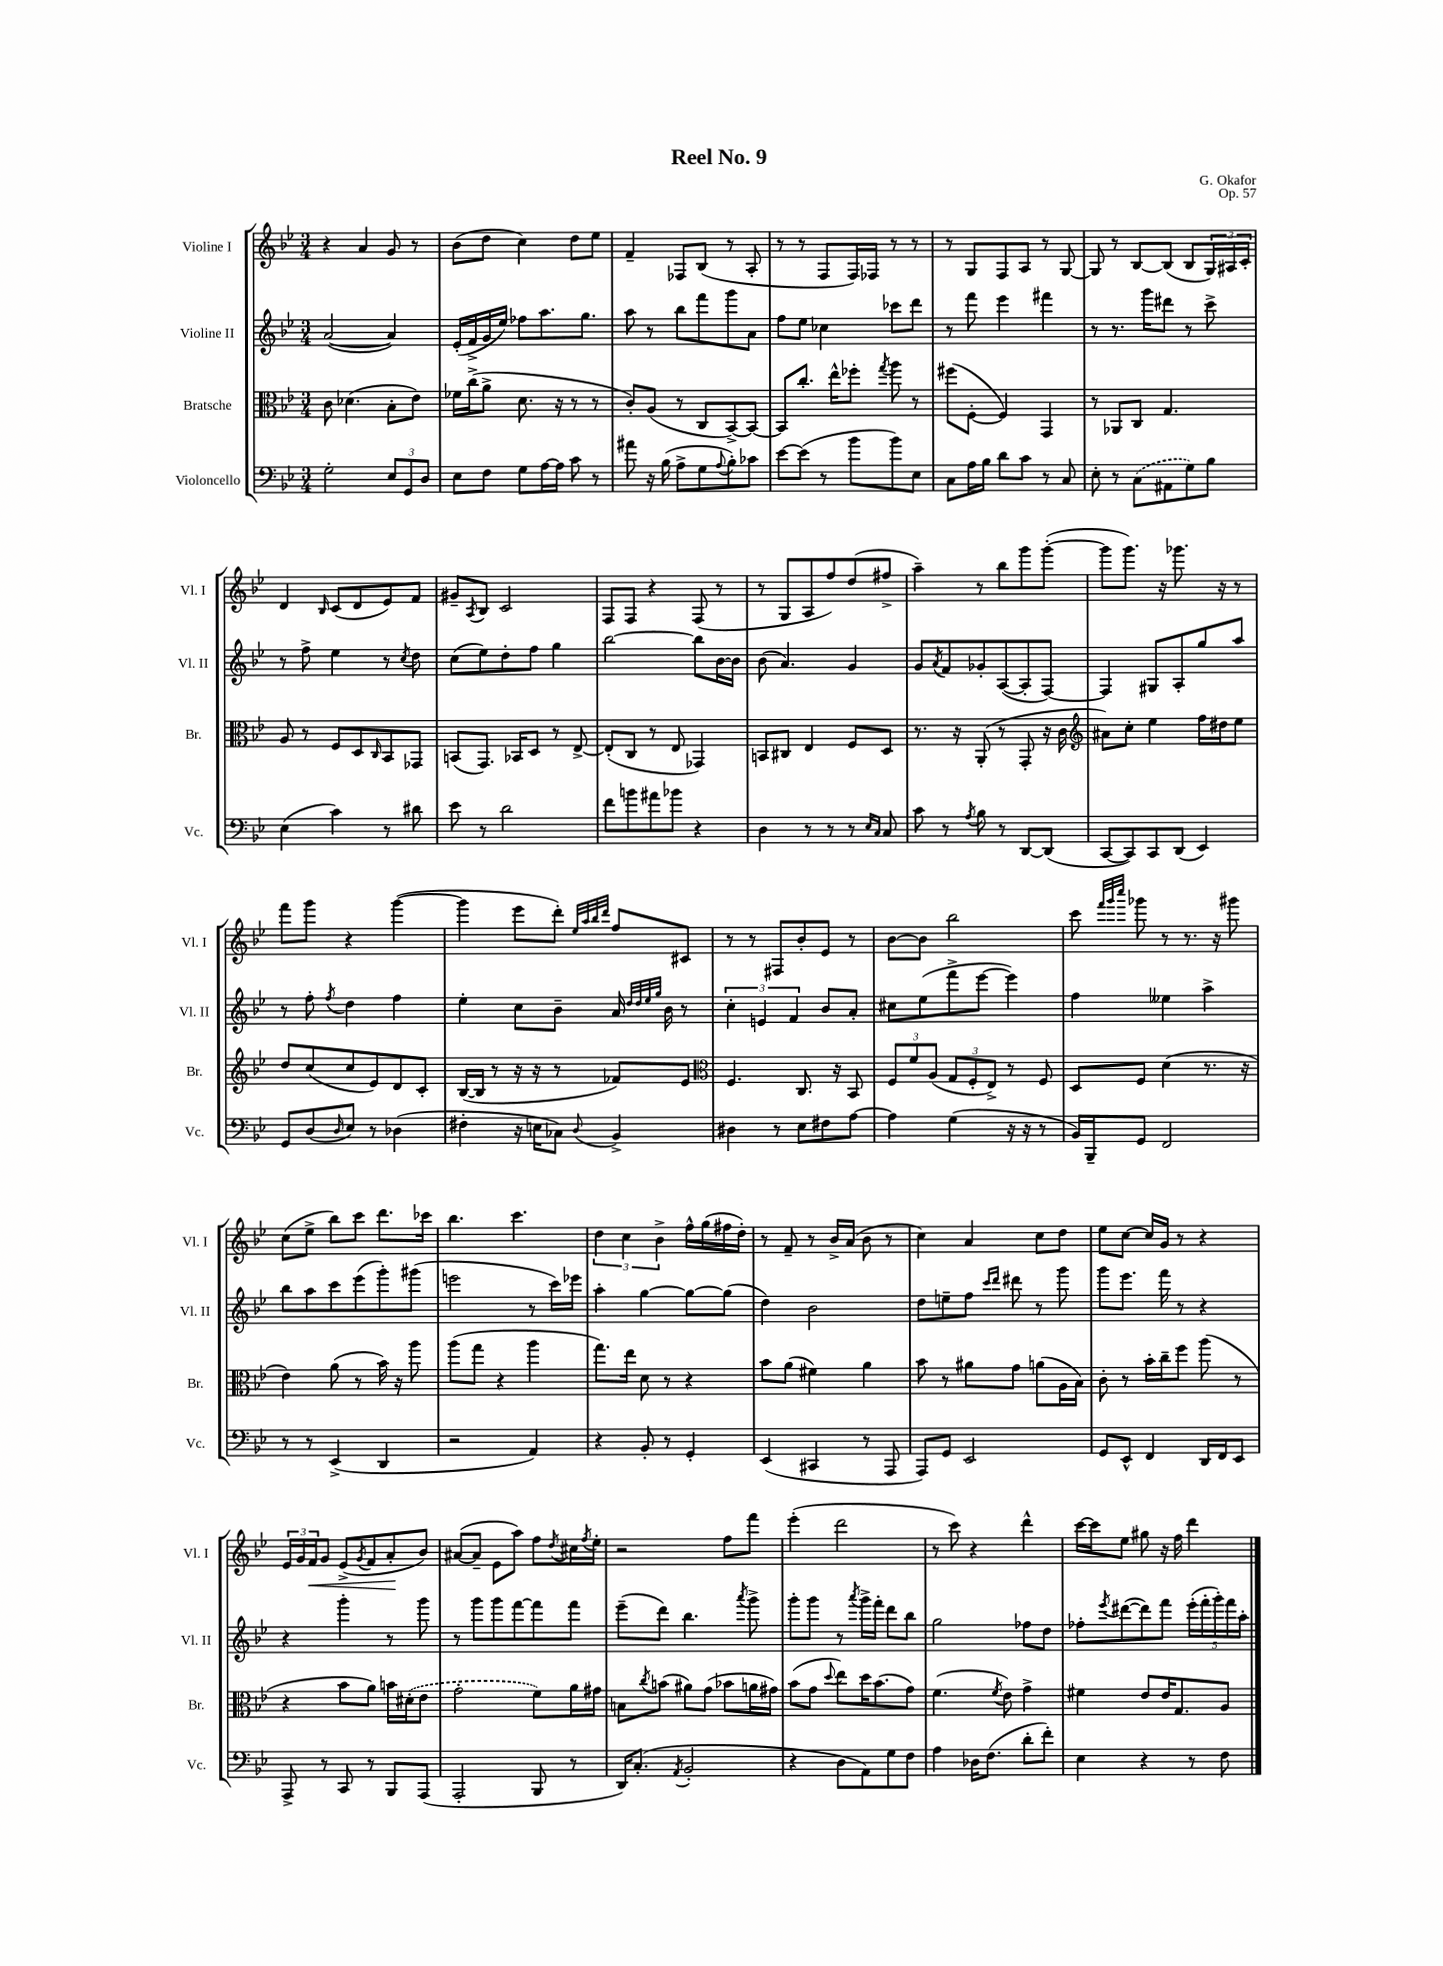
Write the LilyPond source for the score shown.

\header { title = "Reel No. 9" composer = "G. Okafor" opus = "Op. 57" }
<<
\new StaffGroup <<
\new Staff = "s0" \with { instrumentName = "Violine I" shortInstrumentName = "Vl. I" } {
    \clef treble \key bes \major \numericTimeSignature \time 3/4
    r4 a'4 g'8 r8 |
    bes'8( d''8 c''4) d''8 ees''8 |
    f'4-- fes8 bes8( r8 a8-. |
    r8 r8 f8 f16) fes16 r8 r8 |
    r8 g8 f8 a8 r8 g8~ |
    g8 r8 bes8~ bes8( bes8 \tuplet 3/2 { g16) ais16 c'16-. } |
    d'4 \grace { bes16 } c'8( d'8 ees'8) f'8 |
    gis'8-- \acciaccatura { a8 } bes8 c'2 |
    f8 f8 r4 f8( r8 |
    r8 g8 a8 f''8) d''8( fis''8-> |
    a''4--) r8 bes''8 g'''8 g'''8~-.( |
    g'''8 g'''8.) r16 ges'''8. r16 r8 |
    f'''8 g'''8 r4 g'''4~( |
    g'''4 ees'''8 d'''8-.) \grace { ees''32 a''32 bes''32 d'''32 } f''8 cis'8 |
    r8 r8 fis8 bes'8-. ees'8 r8 |
    bes'8~ bes'8 bes''2 |
    c'''8 \grace { f'''32 g'''32 c''''32 } ges'''8 r8 r8. r16 gis'''8 |
    c''8( ees''8-> bes''8) c'''8 d'''8. ces'''16 |
    bes''4. c'''4. |
    \tuplet 3/2 { d''4 c''4 bes'4-> } f''16-^ g''16( fis''16 d''16-.) |
    r8 f'8-- r8 bes'16-> a'16( bes'8 r8 |
    c''4) a'4 c''8 d''8 |
    ees''8 c''8~ c''16 g'16 r8 r4 |
    \tuplet 3/2 { ees'16 g'16 f'16\< } g'8 ees'8->( \acciaccatura { g'8 } f'8 a'8-.\! bes'8) |
    ais'8~( ais'8-- ees'8 a''8) f''8 \acciaccatura { d''8 } cis''16 \acciaccatura { f''8 } ees''16-. |
    r2 f''8 f'''8 |
    ees'''4-.( d'''2 |
    r8 c'''8) r4 d'''4-^ |
    c'''16~ c'''16 ees''8 gis''8 r16 f''16 d'''4 \bar "|." |
}
\new Staff = "s1" \with { instrumentName = "Violine II" shortInstrumentName = "Vl. II" } {
    \clef treble \key bes \major \numericTimeSignature \time 3/4
    a'2~( a'4) |
    ees'16-.( f'16-> g'16 ees''16) fes''8 a''8. g''8. |
    a''8 r8 bes''8 f'''8 g'''8 a'8 |
    f''8 ees''8 ces''4 ces'''8 d'''8 |
    r8 f'''8 ees'''4 fis'''4 |
    r8 r8. g'''16 dis'''8 r8 c'''8-> |
    r8 f''8-> ees''4 r8 \acciaccatura { c''8 } d''8 |
    c''8( ees''8) d''8-. f''8 g''4 |
    bes''2~ bes''8 bes'16~ bes'16 |
    bes'8( a'4.) g'4 |
    g'8 \acciaccatura { a'8 } f'8 ges'8-. a8~( a8-. f8~) |
    f4 gis8 a8-. g''8 a''8 |
    r8 f''8-. \acciaccatura { f''8 } d''4 f''4 |
    ees''4-. c''8 bes'8-- a'16 \grace { d''32 d''32 ees''32 g''32 } bes'16 r8 |
    \tuplet 3/2 { c''4-. e'4 f'4 } bes'8 a'8-. |
    cis''8 ees''8( f'''8-> ees'''8~ ees'''4) |
    f''4 eeses''4 a''4-> |
    bes''8 a''8 c'''8 ees'''8( g'''8-.) gis'''8( |
    e'''2 r8 c'''16) ees'''16 |
    a''4-. g''4~ g''8~ g''8( |
    d''4) bes'2 |
    d''8 e''8-- f''8 \grace { c'''16 d'''16 } dis'''8 r8 g'''8 |
    g'''8 ees'''8. f'''16 r8 r4 |
    r4 g'''4-. r8 g'''8 |
    r8 g'''8 g'''8 f'''8~ f'''8 f'''8 |
    ees'''8--( d'''8) bes''4. \acciaccatura { a'''8 } g'''8-> |
    g'''8-. g'''8 r8 \acciaccatura { a'''8 } g'''16-> f'''16-. d'''8 bes''8 |
    g''2 fes''8 d''8 |
    fes''8-. \acciaccatura { ees'''8 } dis'''8~( dis'''8) f'''8 \tuplet 5/4 { ees'''16-.( f'''16-. g'''16-.) f'''16 a''16-. } \bar "|." |
}
\new Staff = "s2" \with { instrumentName = "Bratsche" shortInstrumentName = "Br." } {
    \clef alto \key bes \major \numericTimeSignature \time 3/4
    c'8 des'4.( bes8-. ees'8) |
    fes'16 c''16->( a'8-> d'8. r16 r8 r8 |
    c'8-.) a8( r8 c8 bes,8~->) bes,8~ |
    bes,8 c''8.-. ees''16-^ fes''8-. \acciaccatura { g''8 } a''8 r8 |
    fis''8( f8~-. f4) g,4 |
    r8 aes,8 c8 g4. |
    a8 r8 f8 d8 \grace { c16 } bes,8 ges,8 |
    b,8( g,8.) bes,16 d8 r8 ees8~-> |
    ees8-.( c8 r8 ees8 ges,4) |
    b,8 cis8 ees4 f8 d8 |
    r8. r16 a,8-.( r8 g,8-. r16 c'16 |
    \clef treble ais'8) c''8-. ees''4 f''16 dis''16 ees''8 |
    d''8 c''8( c''8 ees'8) d'8 c'8-. |
    bes16~( bes16 r8 r16 r16 r8 fes'8) ees'8 |
    \clef alto f4. c8. r16 bes,8 |
    \tuplet 3/2 { f8 f'8 a8( } \tuplet 3/2 { g8 f8-. ees8->) } r8 f8 |
    d8 f8 d'4( r8. r16 |
    ees'4) a'8( r8 bes'16) r16 a''8 |
    a''8( g''8 r4 a''4 |
    g''8.) ees''16 d'8 r8 r4 |
    bes'8 a'8( fis'4) a'4 |
    bes'8 r8 ais'8 g'8 a'8( a16 bes16) |
    c'8-. r8 bes'16-. c''16-- f''8 a''8( r8 |
    r4 bes'8 a'8) b'16 \once \slurDashed dis'16-.( ees'8 |
    g'2-. f'8) a'16 gis'16 |
    b8 \acciaccatura { c''8 } b'8( ais'8) g'8( bes'8 a'16 gis'16) |
    bes'8( g'8 \appoggiatura { d''8 } ees''8) d''16 bes'8.( g'8) |
    f'4.( \acciaccatura { f'8 } ees'8) g'4-> |
    fis'4 ees'8 ees'16 g8. a8 \bar "|." |
}
\new Staff = "s3" \with { instrumentName = "Violoncello" shortInstrumentName = "Vc." } {
    \clef bass \key bes \major \numericTimeSignature \time 3/4
    g2-. \tuplet 3/2 { ees8 g,8 d8 } |
    ees8 f8 g8 a16~ a16 c'8 r8 |
    ais'8 r16 bes16( a8-> g8 \appoggiatura { a8 } bes8-.) ces'8 |
    ees'8~ ees'8( r8 bes'8 bes'8) ees8 |
    c8 a16 bes16 d'8 c'8 r8 c8 |
    ees8-. r8 \once \slurDashed c8( ais,8 g8) bes8 |
    ees4( c'4) r8 dis'8 |
    ees'8 r8 d'2 |
    f'8 b'8 ais'8 bes'8 r4 |
    d4 r8 r8 r8 \grace { ees16 c16 } c8 |
    c'8 r8 \acciaccatura { a8 } bes8 r8 d,8~ d,8( |
    c,8~ c,8) c,8 d,8( ees,4) |
    g,8 d8( \grace { d16 } ees8) r8 des4( |
    fis4-. r16 e16 ces8) \appoggiatura { d8 } bes,4-> |
    dis4 r8 ees8 fis8 a8~ |
    a4 g4( r16 r16 r8 |
    bes,16) bes,,16-- g,8 f,2 |
    r8 r8 ees,4->( d,4 |
    r2 a,4) |
    r4 bes,8-. r8 g,4-. |
    ees,4( cis,4 r8 a,,8 |
    a,,8) g,8 ees,2 |
    g,8 ees,8-^ f,4 d,16 f,16 ees,8 |
    a,,8-> r8 c,8 r8 bes,,8 a,,8( |
    a,,2-. bes,,8 r8 |
    d,16) c8.-.( \acciaccatura { a,8 } bes,2-. |
    r4 d8 a,8) g8 f8 |
    a4 des16 f8.( d'8-. f'8-.) |
    ees4 r4 r8 f8 \bar "|." |
}
>>
>>
\layout { \context { \Score \remove "Bar_number_engraver" } }
